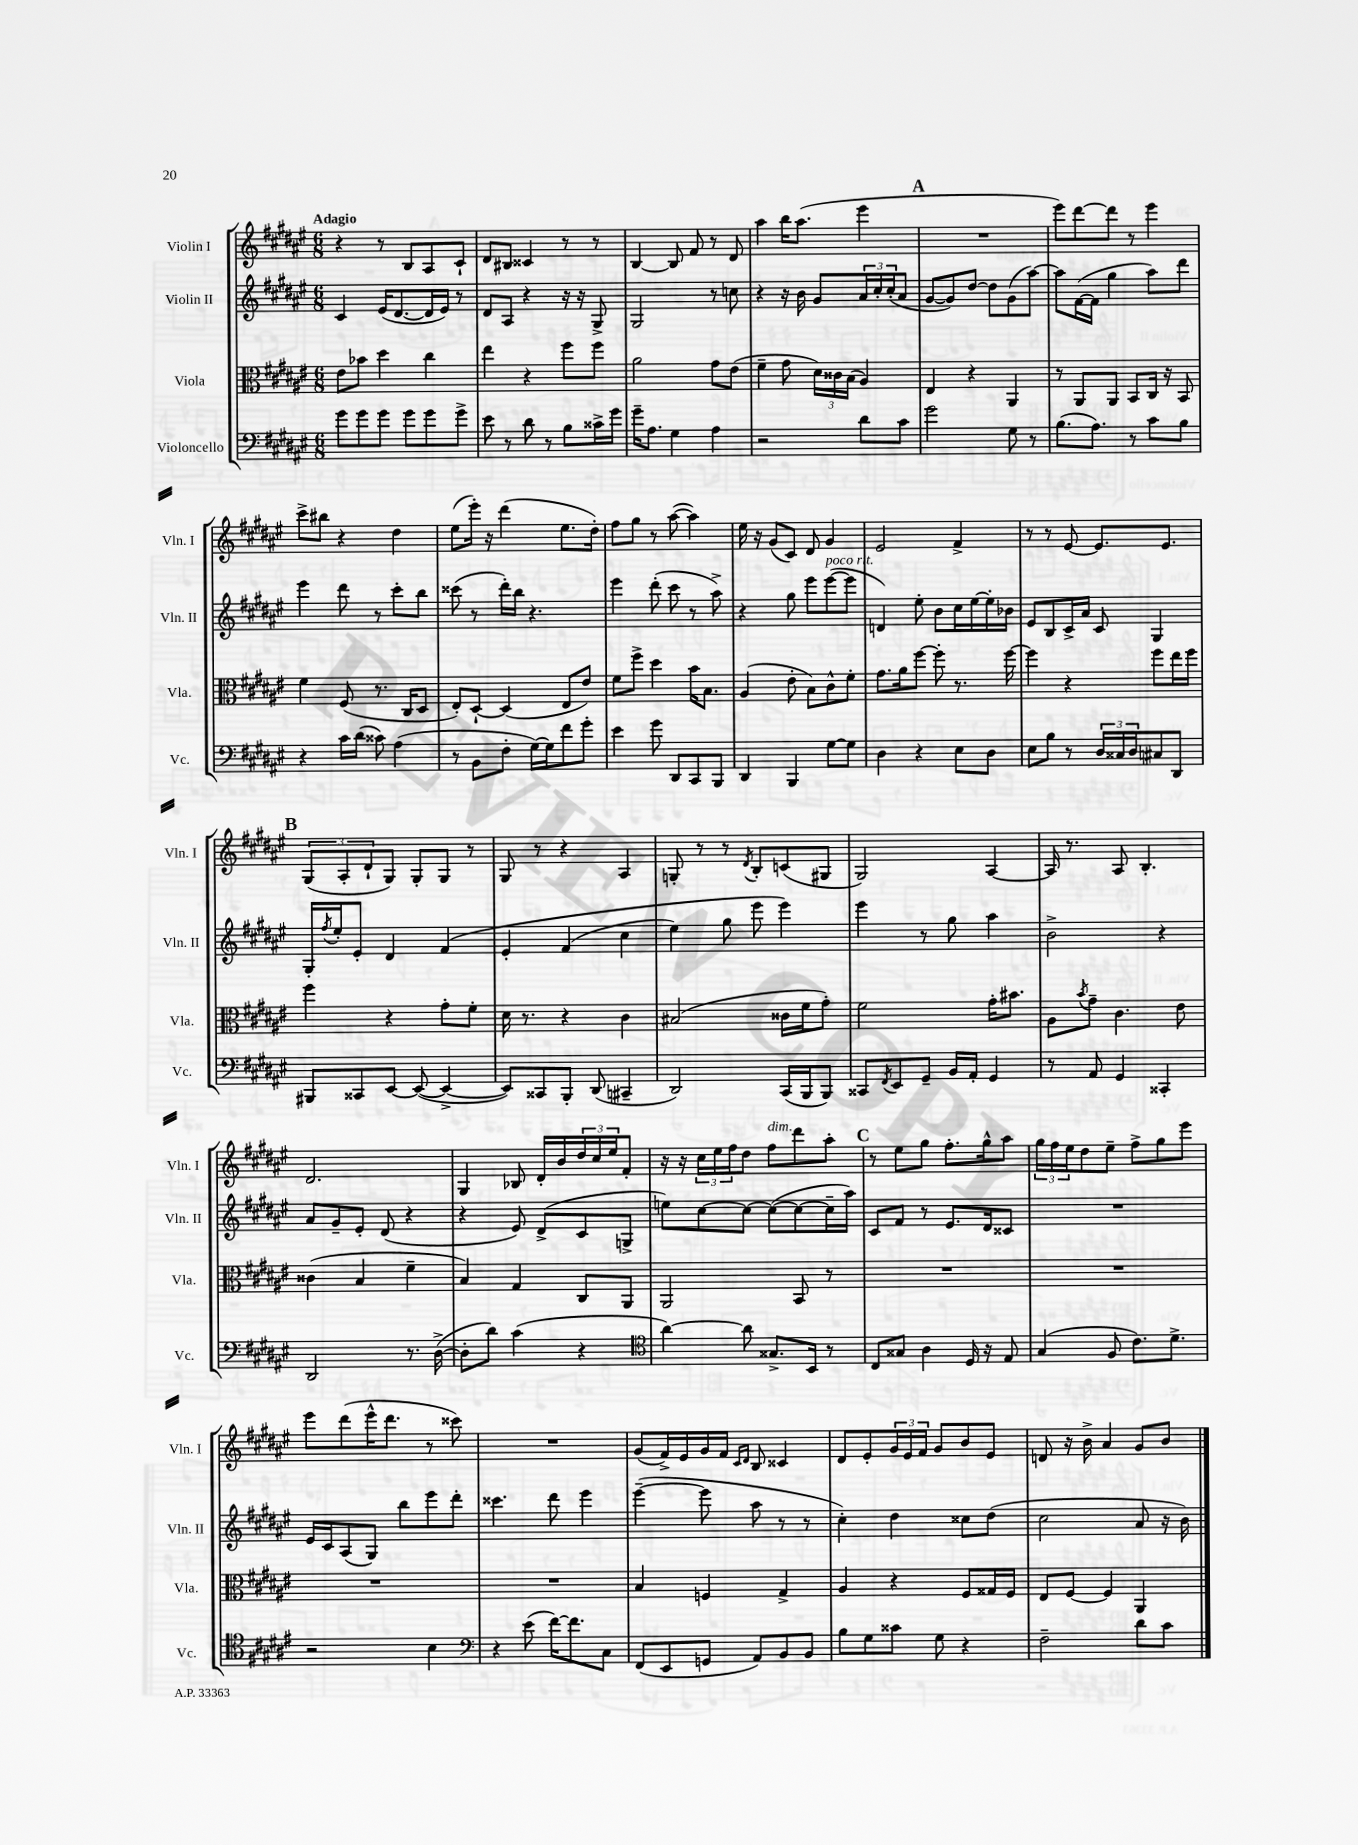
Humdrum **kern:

**kern	**kern	**kern	**kern
*staff4	*staff3	*staff2	*staff1
*clefF4	*clefC3	*clefG2	*clefG2
*k[f#c#g#d#a#e#]	*k[f#c#g#d#a#e#]	*k[f#c#g#d#a#e#]	*k[f#c#g#d#a#e#]
*M6/8	*M6/8	*M6/8	*M6/8
8g#	8e#	4c#	4r
8g#	8b-	.	.
8g#	4dd#	(16e#	8r
.	.	[8.d#	.
8g#	.	.	8B
8g#	4cc#	16d#]	8A#
.	.	16e#)	.
8g#^	.	8r	8c#`
=	=	=	=
8e#	4ee#	8d#	8d#
8r	.	8A#	8B#
8d#	4r	4r	4c##
8r	.	.	.
8B	8ff#	16r	8r
.	.	16r	.
16c##^	8ff#	8G#^	8r
16g#	.	.	.
=	=	=	=
16g#~	2a#	2G#	[4B
8.A#	.	.	.
4G#	.	.	8B]
.	.	.	8f#
4A#	8g#	8r	8r
.	(8e#	8cc	8d#
=	=	=	=
2r	4f#~	4r	4aa#
.	8g#	16r	16bb
.	.	16b	(8.aa#
.	24d#)	8g#	.
.	24c##	.	.
.	(24B	.	.
8d#	4A#)	24a#	4eee#
.	.	24cc#'	.
.	.	(24cc#'	.
8c#	.	8a#	.
=	=	=	=
2g#	4E#	[8g#	2.r
.	.	8g#])	.
.	4r	[8dd#	.
.	.	8dd#]	.
8G#	4AA#	(8g#	.
8r	.	[8aa#)	.
=	=	=	=
(8.B	8r	8aa#]	8eee#)
.	8AA#	([16f#	[8ddd#
8.A#)	.	16f#]	.
.	8AA#	4gg#	8ddd#]
8r	8BB	.	8r
8c#	16C#	8aa#)	4eee#
.	16r	.	.
8B	8BB	8ddd#	.
=	=	=	=
4r	4f#	4eee#	8ccc#^
.	.	.	8bb#
16c#	(8F#	8ddd#	4r
(16d#	.	.	.
8c##)	8.r	8r	.
(4A#	.	8ccc#'	4dd#
.	16C#	.	.
.	8D#	8bb	.
=	=	=	=
8r	8E#')	(8ccc##	(8ee#
8BB	[8D#`	8r	16eee#')
.	.	.	16r
8F#'	(4D#]	16ddd#')	(4ddd#
.	.	16bb	.
[16G#)	.	4.r	.
16G#]	.	.	.
8f#	8E#	.	8.ee#
8g#'	8e#)	.	.
.	.	.	16dd#')
=	=	=	=
4e#	8f#	4eee#	8ff#
.	8ff#^	.	8gg#
8g#	4dd#	(8ddd#'	8r
8DD#	.	8ccc#	([8aa#
8CC#	16b	8r	4aa#])
.	8.B	.	.
8BBB	.	8aa#^)	.
=	=	=	=
4DD#	(4A#	4r	16ee#
.	.	.	16r
.	.	.	(8g#
4BBB	8e#'	8gg#	8c#)
.	8B)	8eee#	8d#
[8G#	8c#^^	([8eee#	4g#
8G#]	8f#'	8eee#]	.
=	=	=	=
4D#	8.g#	4d)	2e#
.	16a#	.	.
4r	[8ff#	8ee#'	.
.	8ff#']	8b	.
8E#	8.r	16cc#	4f#^
.	.	[16ee#	.
8D#	.	16ee#']	.
.	[16ff#	16b-	.
=	=	=	=
8E#	4ff#]	8e#	8r
8B	.	8B	8r
8r	4r	16c#^	[8e#
.	.	16a#	.
24D#	.	8c#	8.e#]
24C##	.	.	.
24D#	.	.	.
8C#	8ff#	4G#	.
.	.	.	8.e#
8DD#	16ee#	.	.
.	16ff#	.	.
=	=	=	=
8BBB#	4ff#	16G#'	(12G#
.	.	8qff#	.
.	.	16ee#'	.
.	.	.	12A#'
8CC##	.	8e#'	.
.	.	.	12d#`
[8EE#	4r	4d#	8G#)
(8EE#_	.	.	8G#'
4EE#^_	8g#'	&(4f#	8G#
.	8f#'	.	8r
=	=	=	=
8EE#])	16d#	4e#'	8G#
.	8.r	.	.
8CC##	.	.	8r
8BBB'	4r	(4f#	4r
(8DD#	.	.	.
4CC#~	4c#	4cc#	4A#
=	=	=	=
2DD#)	(2B#	4ee#)	8G'
.	.	.	8r
.	.	8gg#	8r
.	.	.	8qd#
.	.	8eee#	8B'
(16CC#	16c##	4eee#&)	(8c
16BBB	16f#	.	.
8BBB)	8g#')	.	8G#
=	=	=	=
8CC##	2f#	4eee#	2G#)
8qFF#	.	.	.
8EE#	.	.	.
8GG#~	.	8r	.
16BB	.	8gg#	.
16AA#'	.	.	.
4GG#	16g#'	4aa#	[4A#
.	8.b#	.	.
=	=	=	=
8r	8A#	2b^	16A#]
.	.	.	8.r
.	8qb	.	.
8AA#	8g#~	.	.
4GG#	4.c#	.	8A#
.	.	.	4.B'
4CC##'	.	4r	.
.	8e#	.	.
=	=	=	=
2DD#	(4c##	8a#	2.d#
.	.	8g#~	.
.	4B	8e#'	.
.	.	(8d#	.
8.r	4f#~	4r	.
([16D#^	.	.	.
=	=	=	=
8D#']	4B)	4r	4G#
8d#)	.	.	.
(4c#	4G#	8e#)	8B-
.	.	(8d#^	16d#'
.	.	.	16b
4r	8C#	8c#	24dd#
.	.	.	24cc#
.	.	.	24ee#
.	8AA#	8G^	8f#'
=	=	=	=
*clefC4	*	*	*
[4a#)	2AA#	8ee)	16r
.	.	.	16r
.	.	[8cc#	24cc#
.	.	.	24ee#
.	.	.	24ff#
8a#]	.	8cc#_	8dd#
8.G##^	.	(8cc#_	8ff#
.	8BB	8cc#_	8ddd#
16BB	.	.	.
8r	8r	16cc#~]	8aa#'
.	.	16aa#)	.
=	=	=	=
8C#	2.r	8c#	8r
8G##	.	8f#	8ee#
4A#	.	8r	8gg#
.	.	8.e#	8.ff#'
16D#	.	.	.
16r	.	16d#	16gg#^^
8E#	.	8c##	8aa#
=	=	=	=
(4G#	2.r	2.r	24gg#
.	.	.	24ff#
.	.	.	24ee#
.	.	.	8dd#
8F#	.	.	8ee#~
8.c#)	.	.	8ff#^
.	.	.	8gg#
8.d#^	.	.	.
.	.	.	8eee#
=	=	=	=
2r	2.r	16e#	8eee#
.	.	16c#	.
.	.	(8A#	(8ddd#
.	.	8G#)	16eee#^^
.	.	.	8.ddd#
.	.	8bb	.
4B	.	8eee#	8r
.	.	8ddd#'	8ccc##)
=	=	=	=
*clefF4	*	*	*
4r	2.r	4.ccc##	2.r
(8e#	.	.	.
[16f#)	.	8ddd#	.
8.f#]	.	.	.
.	.	4eee#	.
8C#	.	.	.
=	=	=	=
(8FF#	4B	([4eee#~	(8g#
8EE#	.	.	16f#^)
.	.	.	16e#
8GG	4F	8eee#]	16g#
.	.	.	16f#
.	.	.	16qqc#
.	.	.	16qqd#
8AA#)	.	8aa#	8B
8BB	4G#^	8r	4c##
8BB	.	8r	.
=	=	=	=
8B	4A#	4cc#')	8d#
8G#	.	.	8e#'
8c##	4r	4dd#	24g#
.	.	.	24e#
.	.	.	24f#
8G#	.	.	8g#
4r	8F#	8cc##	8b
.	16G##	(8dd#	8e#
.	16F#	.	.
=	=	=	=
2F#~	8E#	2cc#	8d
.	[8F#	.	16r
.	.	.	16b^
.	4F#]	.	4a#
8d#	4AA#	8a#	8g#
8c#	.	16r	8b
.	.	16b)	.
==	==	==	==
*-	*-	*-	*-
